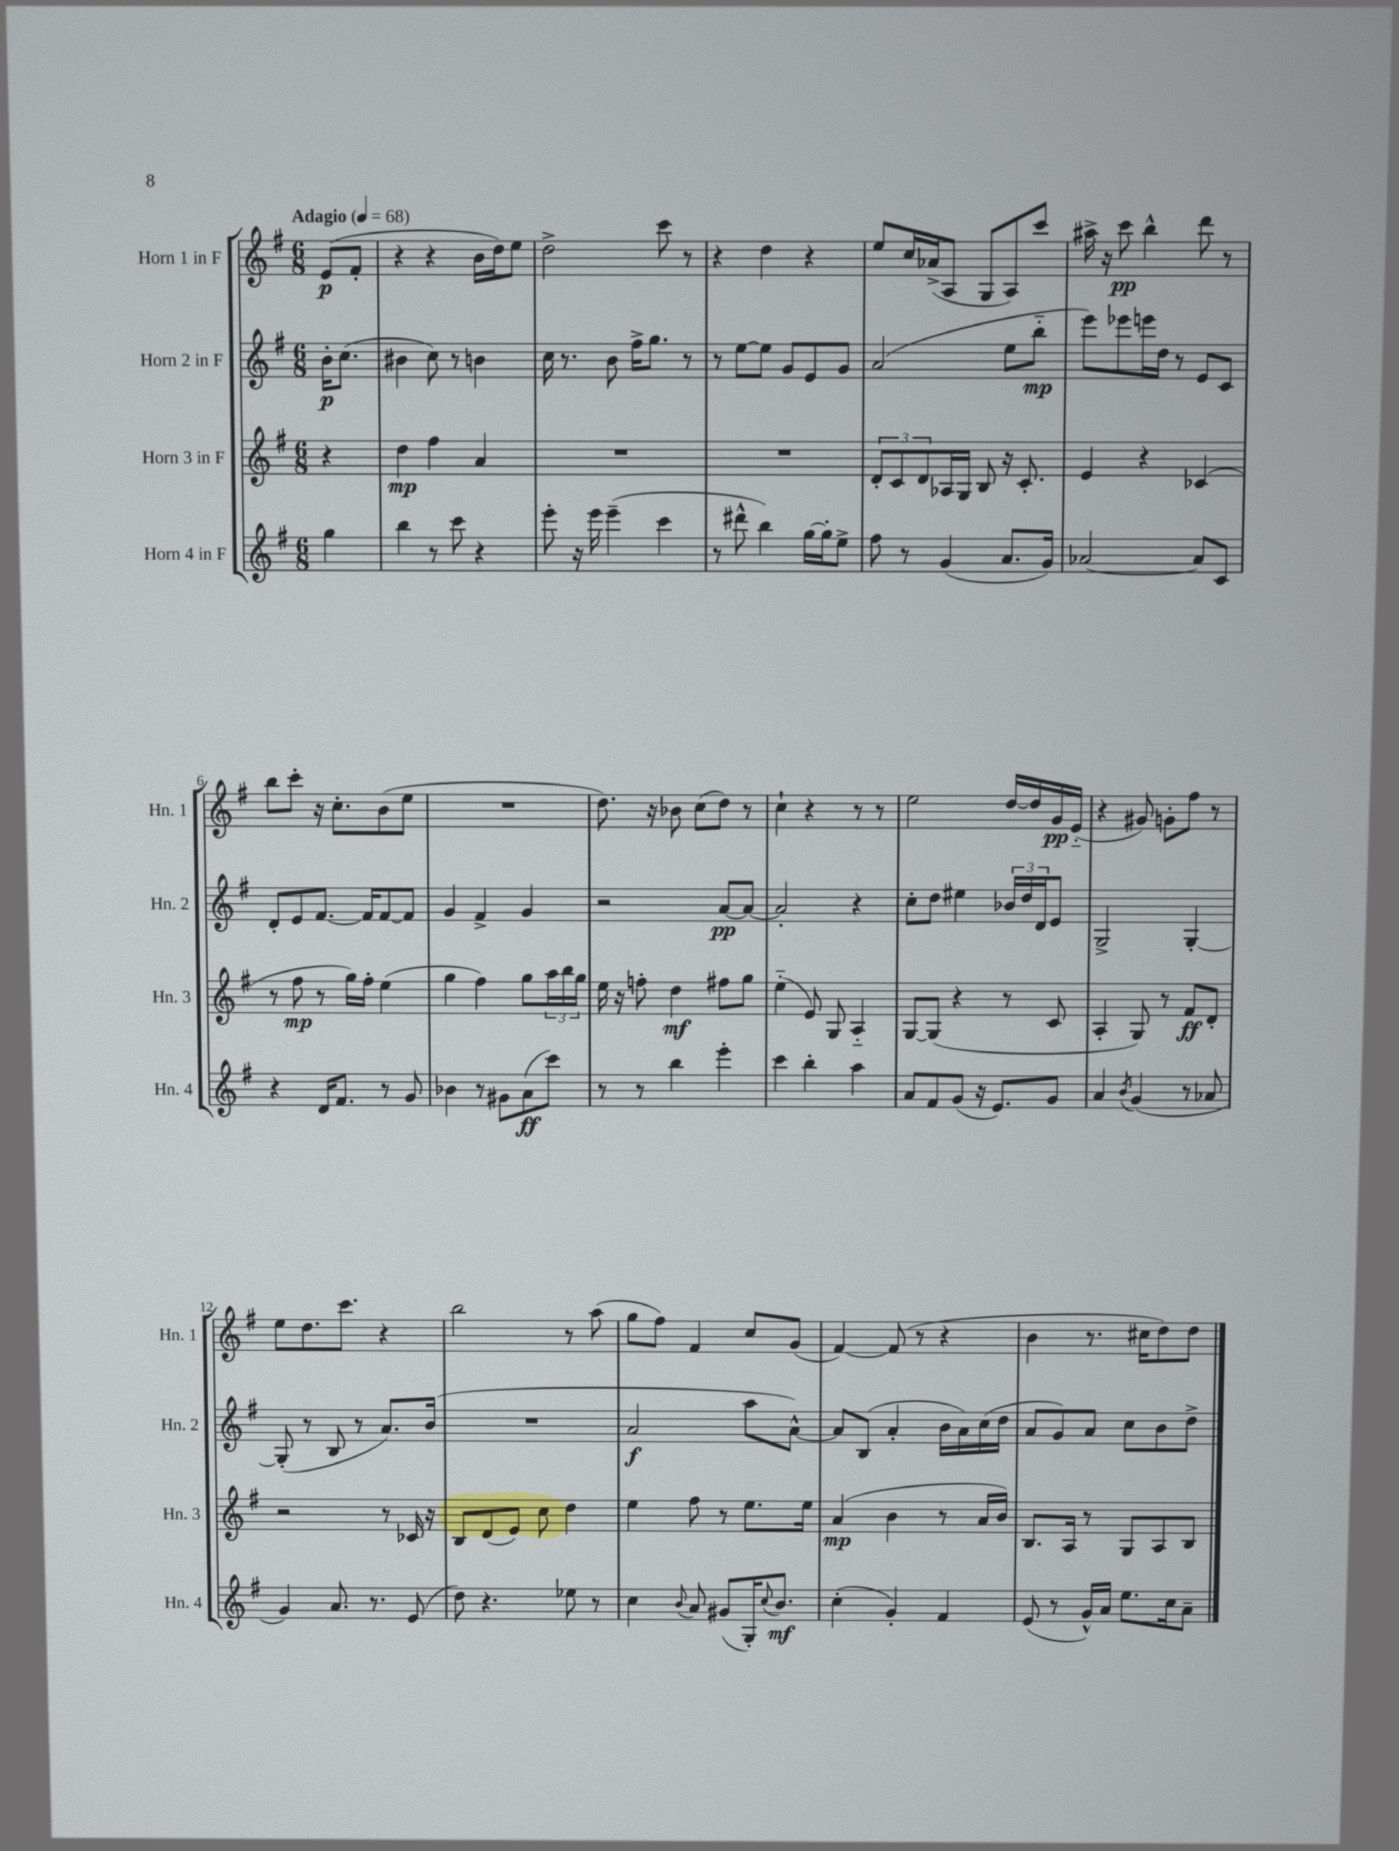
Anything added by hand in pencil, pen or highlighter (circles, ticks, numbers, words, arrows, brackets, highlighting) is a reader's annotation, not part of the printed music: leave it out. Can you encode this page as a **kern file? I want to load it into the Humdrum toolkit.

**kern	**dynam	**kern	**dynam	**kern	**dynam	**kern	**dynam
*part4	*part4	*part3	*part3	*part2	*part2	*part1	*part1
*staff4	*staff4	*staff3	*staff3	*staff2	*staff2	*staff1	*staff1
*I"Horn 4 in F	*	*I"Horn 3 in F	*	*I"Horn 2 in F	*	*I"Horn 1 in F	*
*I'Hn. 4	*	*I'Hn. 3	*	*I'Hn. 2	*	*I'Hn. 1	*
*clefG2	*	*clefG2	*	*clefG2	*	*clefG2	*
*k[f#]	*	*k[f#]	*	*k[f#]	*	*k[f#]	*
*M6/8	*	*M6/8	*	*M6/8	*	*M6/8	*
*MM68	*	*MM68	*	*MM68	*	*MM68	*
=	=	=	=	=	=	=	=
!	!	!	!	!	!	!LO:TX:a:B:t=Adagio	!
4gg\	.	4r	.	16b'\KL	p	(8e/L	p
.	.	.	.	(8.cc\J	.	.	.
.	.	.	.	.	.	8f#'/J	.
=1	=1	=1	=1	=1	=1	=1	=1
4bb\	.	4dd\	mp	4b#X\	.	4r	.
8r	.	4ff#\	.	8cc\)	.	4r	.
8ccc\	.	.	.	8r	.	.	.
4r	.	4a/	.	4bn\	.	16b\LL	.
.	.	.	.	.	.	16dd\J)	.
.	.	.	.	.	.	8ee\J	.
=2	=2	=2	=2	=2	=2	=2	=2
8eee'\	.	2.r	.	16cc\	.	2dd^\	.
.	.	.	.	8.r	.	.	.
16r	.	.	.	.	.	.	.
16eee\	.	.	.	.	.	.	.
(4eee~\	.	.	.	8b\	.	.	.
.	.	.	.	16ff#^\KL	.	.	.
.	.	.	.	8.gg\J	.	.	.
4ccc\	.	.	.	.	.	8ccc\	.
.	.	.	.	8r	.	8r	.
=3	=3	=3	=3	=3	=3	=3	=3
8r	.	2.r	.	8r	.	4r	.
8ddd#X^^\	.	.	.	[8ee\L	.	.	.
4bb\)	.	.	.	8ee\J]	.	4dd\	.
.	.	.	.	8g/L	.	.	.
[16gg\LL	.	.	.	8e/	.	4r	.
16gg'\J]	.	.	.	.	.	.	.
8ee^\J	.	.	.	8g/J	.	.	.
=4	=4	=4	=4	=4	=4	=4	=4
8ff#\	.	12d'/L	.	(2a/	.	8ee/L	.
.	.	12c/	.	.	.	.	.
8r	.	.	.	.	.	16cc/L	.
.	.	12d/	.	.	.	.	.
.	.	.	.	.	.	(16a-X^/J	.
(4g/	.	16A-X/L	.	.	.	8A/J	.
.	.	16G/JJ	.	.	.	.	.
.	.	8B/	.	.	.	8G/L	.
8.a/L	.	16r	.	8ee\L	.	8A/)	.
.	.	8.c'/	.	.	.	.	.
.	.	.	.	8bb\J	mp	8ccc/J	.
16g/Jk)	.	.	.	.	.	.	.
=5	=5	=5	=5	=5	=5	=5	=5
[2a-X/	.	4e/	.	8eee\L)	.	16aa#X^\	.
.	.	.	.	.	.	16r	.
.	.	.	.	8eee-X\	.	8ccc\	pp
.	.	4r	.	16eeen\L	.	4bb^^\	.
.	.	.	.	16dd\JJ	.	.	.
.	.	.	.	8r	.	.	.
8a-/L]	.	(4c-X/	.	8e/L	.	8ddd\	.
8c/J	.	.	.	8c/J	.	8r	.
!!LO:LB:g=z
=6	=6	=6	=6	=6	=6	=6	=6
4r	.	8r	.	8d'/L	.	8bb\L	.
.	.	8ff#\	mp	8e/	.	8ccc'\J	.
16d/KL	.	8r	.	[8.f#/J	.	16r	.
8.f#/J	.	.	.	.	.	8.cc'\L	.
.	.	16gg\LL)	.	.	.	.	.
.	.	16ff#'\JJ	.	16f#/KL]	.	.	.
8r	.	(4ee\	.	[8f#/	.	(8b\	.
8g/	.	.	.	8f#/J]	.	8ee\J	.
=7	=7	=7	=7	=7	=7	=7	=7
4b-X\	.	4gg\	.	4g/	.	2.r	.
8r	.	4ff#\)	.	4f#^/	.	.	.
8g#X\L	.	.	.	.	.	.	.
(8a\	ff	8gg\L	.	4g/	.	.	.
8ccc\J)	.	24aa\L	.	.	.	.	.
.	.	24bb\	.	.	.	.	.
.	.	24gg\JJ	.	.	.	.	.
=8	=8	=8	=8	=8	=8	=8	=8
8r	.	16ee\	.	2r	.	8.dd\)	.
.	.	16r	.	.	.	.	.
8r	.	8ffn'\	.	.	.	.	.
.	.	.	.	.	.	16r	.
4bb\	.	4dd\	mf	.	.	8b-X\	.
.	.	.	.	.	.	(8cc\L	.
4eee'\	.	8ff#X\L	.	[8a/L	pp	8dd\J)	.
.	.	8gg\J	.	8a/J_	.	8r	.
=9	=9	=9	=9	=9	=9	=9	=9
4ccc\	.	(4ee\	.	2a'/]	.	4cc`\	.
4bb'\	.	8e/)	.	.	.	4r	.
.	.	8G/	.	.	.	.	.
4aa\	.	4A/	.	4r	.	8r	.
.	.	.	.	.	.	8r	.
=10	=10	=10	=10	=10	=10	=10	=10
8a/L	.	[8G/L	.	8cc'\L	.	2ee\	.
8f#/	.	(8G/J]	.	8dd\J	.	.	.
(8g/J	.	4r	.	4ee#X\	.	.	.
16r	.	.	.	.	.	.	.
8.e/L)	.	.	.	.	.	.	.
.	.	8r	.	24b-X/LL	.	[16dd/LL	.
.	.	.	.	24dd/	.	.	.
.	.	.	.	.	.	16dd/]	.
.	.	.	.	24d/J	.	.	.
8g/J	.	8c/	.	8e/J	.	16g/	pp
.	.	.	.	.	.	(16e/JJ	.
=11	=11	=11	=11	=11	=11	=11	=11
4a/	.	4A'/	.	2G^/	.	4r	.
8qb/	.	.	.	.	.	.	.
(4g/	.	8G/)	.	.	.	8g#X/)	.
.	.	8r	.	.	.	8gn'\L	.
8r	.	8f#/L	ff	[4G'/	.	8ff#\J	.
8a-X/	.	8d'/J	.	.	.	8r	.
!!LO:LB:g=z
=12	=12	=12	=12	=12	=12	=12	=12
4g/)	.	2r	.	(8G'/]	.	8ee\L	.
.	.	.	.	8r	.	8.dd\	.
8.a/	.	.	.	8B/	.	.	.
.	.	.	.	.	.	8.ccc\J	.
.	.	.	.	8r	.	.	.
8.r	.	.	.	.	.	.	.
.	.	8r	.	8.a/L)	.	4r	.
(8e/	.	16c-X/	.	.	.	.	.
.	.	16r	.	(16b/Jk	.	.	.
=13	=13	=13	=13	=13	=13	=13	=13
8dd\)	.	8B/L	.	2.r	.	2bb\	.
4.r	.	(8d/	.	.	.	.	.
.	.	8e/J)	.	.	.	.	.
.	.	8cc\	.	.	.	.	.
8ee-X\	.	4dd\	.	.	.	8r	.
8r	.	.	.	.	.	(8aa\	.
=14	=14	=14	=14	=14	=14	=14	=14
4cc\	.	4ee\	.	2a/	f	8gg\L	.
.	.	.	.	.	.	8ff#\J)	.
8qqb/	.	.	.	.	.	.	.
8a/	.	8ff#\	.	.	.	4f#/	.
(8g#X/L	.	8r	.	.	.	.	.
16G'/K)	.	8.ee\L	.	8aa\L	.	8cc/L	.
8qqcc/	.	.	.	.	.	.	.
8.b/J	mf	.	.	.	.	.	.
.	.	.	.	[8a^^\J)	.	(8g/J	.
.	.	16ee\Jk	.	.	.	.	.
=15	=15	=15	=15	=15	=15	=15	=15
(4cc'\	.	(4a/	mp	8a/L]	.	[4f#/)	.
.	.	.	.	(8B/J	.	.	.
4g'/)	.	4b\	.	4a'/	.	(8f#/]	.
.	.	.	.	.	.	8r	.
4f#/	.	8r	.	16b\LL	.	4r	.
.	.	.	.	16a\)	.	.	.
.	.	16a/LL	.	(16cc\	.	.	.
.	.	16b/JJ)	.	16dd\JJ	.	.	.
=16	=16	=16	=16	=16	=16	=16	=16
(8e/	.	8.B/L	.	8a/L	.	4b\	.
8r	.	.	.	8g/)	.	.	.
.	.	16A/Jk	.	.	.	.	.
16g^^/LL)	.	8r	.	8a/J	.	8.r	.
16a/JJ	.	.	.	.	.	.	.
8.ee\L	.	8G/L	.	8cc\L	.	.	.
.	.	.	.	.	.	16cc#X\KL	.
.	.	8A/	.	8b\	.	8dd\)	.
16cc\k	.	.	.	.	.	.	.
8a~\J	.	8B/J	.	8dd^\J	.	8dd\J	.
==	==	==	==	==	==	==	==
*-	*-	*-	*-	*-	*-	*-	*-
